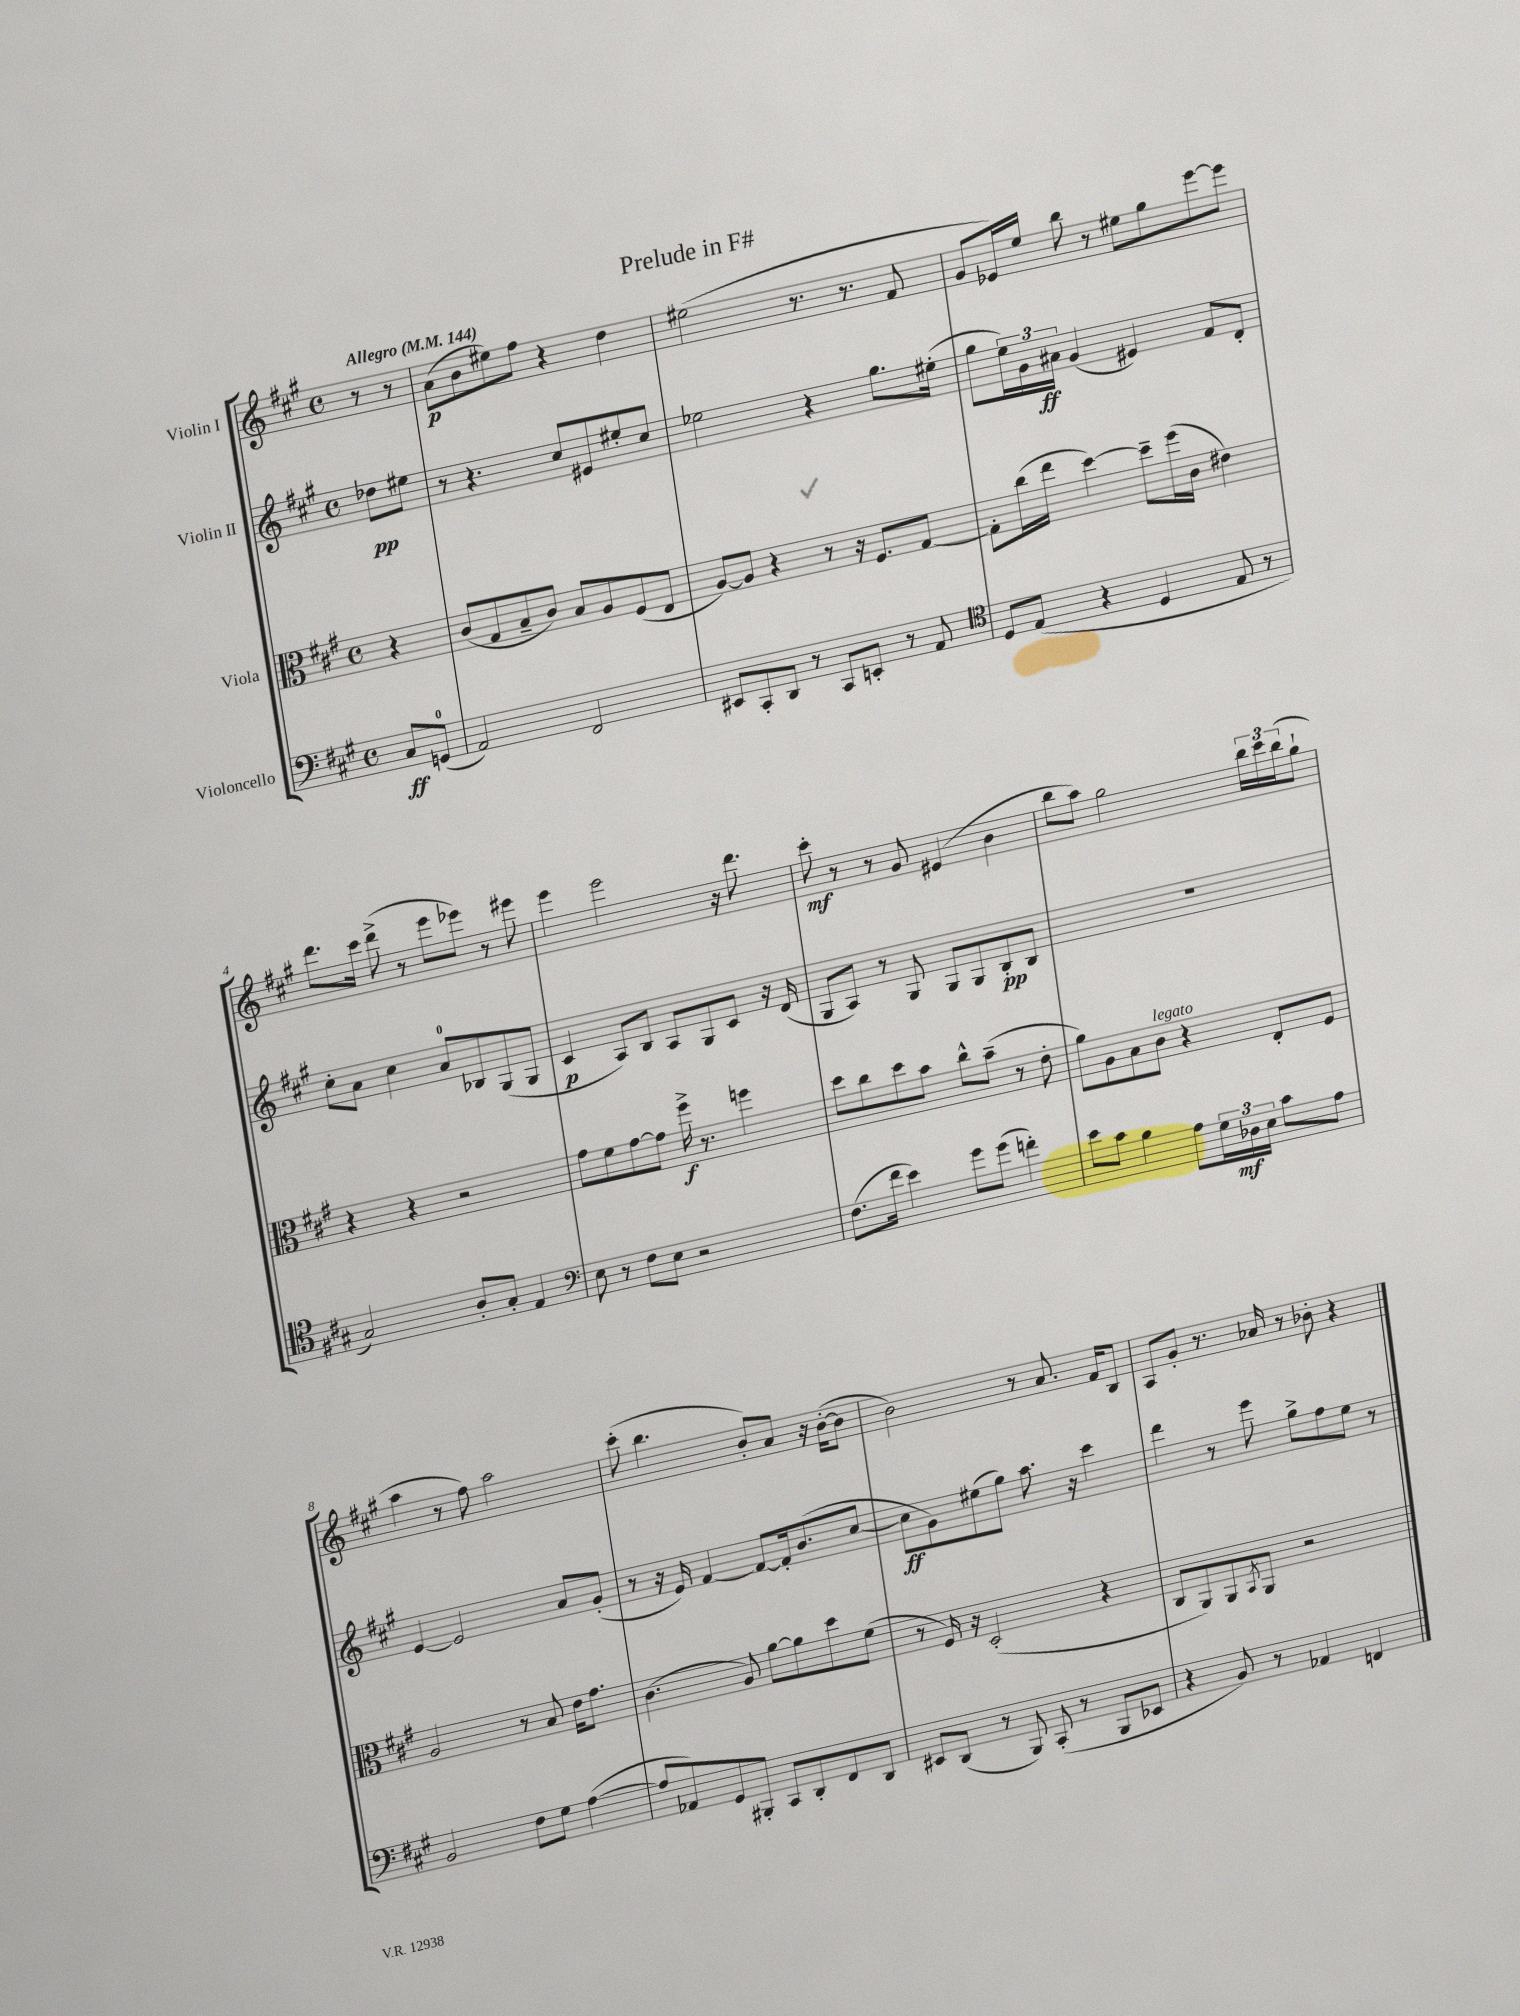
\header { title = "Prelude in F#" }
<<
\new StaffGroup <<
\new Staff = "s0" \with { instrumentName = "Violin I" } {
    \clef treble \key a \major \defaultTimeSignature \time 4/4 \partial 4 \tempo "Allegro" 4 = 144
    r8 r8 |
    a'8\p( b'8 eis''8) fis''8 r4 d''4 |
    eis''2( r8. r8. fis'8 |
    gis'8 ees'16) e''16 b''8 r8 eis''8 gis''8 e'''8~ e'''8 |
    d'''8. cis'''16 d'''8->( r8 e'''8 ees'''8) r8 eis'''8 |
    e'''4 e'''2 r16 d'''8. |
    cis'''8-.\mf r8 r8 gis'8 eis'4( b'4 |
    b''8 a''8) gis''2 \tuplet 3/2 { b''16 cis'''16 b''16( } gis''8-! |
    a''4 r8 fis''8) a''2 |
    cis'''8-.( b''4. b'8-.) a'8 r16 b'16~-.( b'8 |
    b'2) r8 a'8. fis'16 b8 |
    a8 gis'8-. r8. aes'16 r8 bes'8-. r4 \bar "|." |
}
\new Staff = "s1" \with { instrumentName = "Violin II" } {
    \clef treble \key a \major \defaultTimeSignature \time 4/4 \partial 4
    des''8\pp eis''8 |
    r8 r4. cis''8 eis'8 eis''8-. cis''8 |
    ees''2 r4 gis''8. eis''16-.( |
    gis''8 \tuplet 3/2 { e''16) gis'16 ais'16\ff } gis'4( eis'4) fis'8 d'8-. |
    cis''8-. a'8 cis''4 a'8-0 bes8 gis8( gis8 |
    cis'4\p a8) b8 a8 gis8 cis'8 r16 d'16( |
    gis8 a8) r8 gis8 gis8 gis8 b8-.\pp b8 |
    R1 |
    e'4~ e'2 a'8 gis'8-.( |
    r8 r16 e'16) fis'4~ fis'8~ fis'16-. b'8.( cis''8~ |
    cis''8\ff gis'8) eis''8( gis''8) a''8. r16 cis'''4 |
    d'''4 r8 e'''8 gis''8-> fis''8 e''8 r8 \bar "|." |
}
\new Staff = "s2" \with { instrumentName = "Viola" } {
    \clef alto \key a \major \defaultTimeSignature \time 4/4 \partial 4
    r4 |
    cis'8( gis8 b8-- cis'8) b8 a8 fis8( e8 |
    a8~) a8 r4 r8 r16 fis8. gis8~ |
    gis8-. cis''16( e''16 d''4~) d''8-- fis''16( cis'16 eis'4) |
    r4 r4 r2 |
    gis'8 fis'8 gis'8~ gis'8 fis''16->\f r8. f''4 |
    d''8 cis''8 d''8 b'8 cis''8-^ b'8--( r8 e'8-. |
    a'8) a8 b8 cis'8^\markup { \italic "legato" } r4 e8-. fis8 |
    a2 r8 b8 e'16 gis'8. |
    cis'4.( a8) a'8~ a'8 d''8 fis'8( |
    r8 fis16) r16 d2-.( r4 |
    cis8 a,8) a,8 \acciaccatura { b,8 } a,8 r2 \bar "|." |
}
\new Staff = "s3" \with { instrumentName = "Violoncello" } {
    \clef bass \key a \major \defaultTimeSignature \time 4/4 \partial 4
    cis8\ff g,8-0( |
    a,2) fis,2 |
    eis,8 cis,8-. d,8 r8 cis,8 e,8-. r8 a,8 |
    \clef tenor d8 e8( r4 d4 e8 r8 |
    gis2) a8-. gis8-. e4 |
    \clef bass e8 r8 fis8 e8 r2 |
    fis8.( fis'16 e'4) gis'8 gis'8( f'4-.) |
    e'8 cis'8 b4 a8 \tuplet 3/2 { gis16 des16\mf e16 } cis'8 a8 |
    b,2 fis8 gis8 a4~( |
    a8 aes,8) gis,8 bis,,8-. cis,8 d,8-. fis,8 d,8 |
    eis,8 d,8( r8 b,,8) cis,8-.( r8 b,,8 ees,8 |
    r4 b,8) r8 aes,4 f,4 \bar "|." |
}
>>
>>
